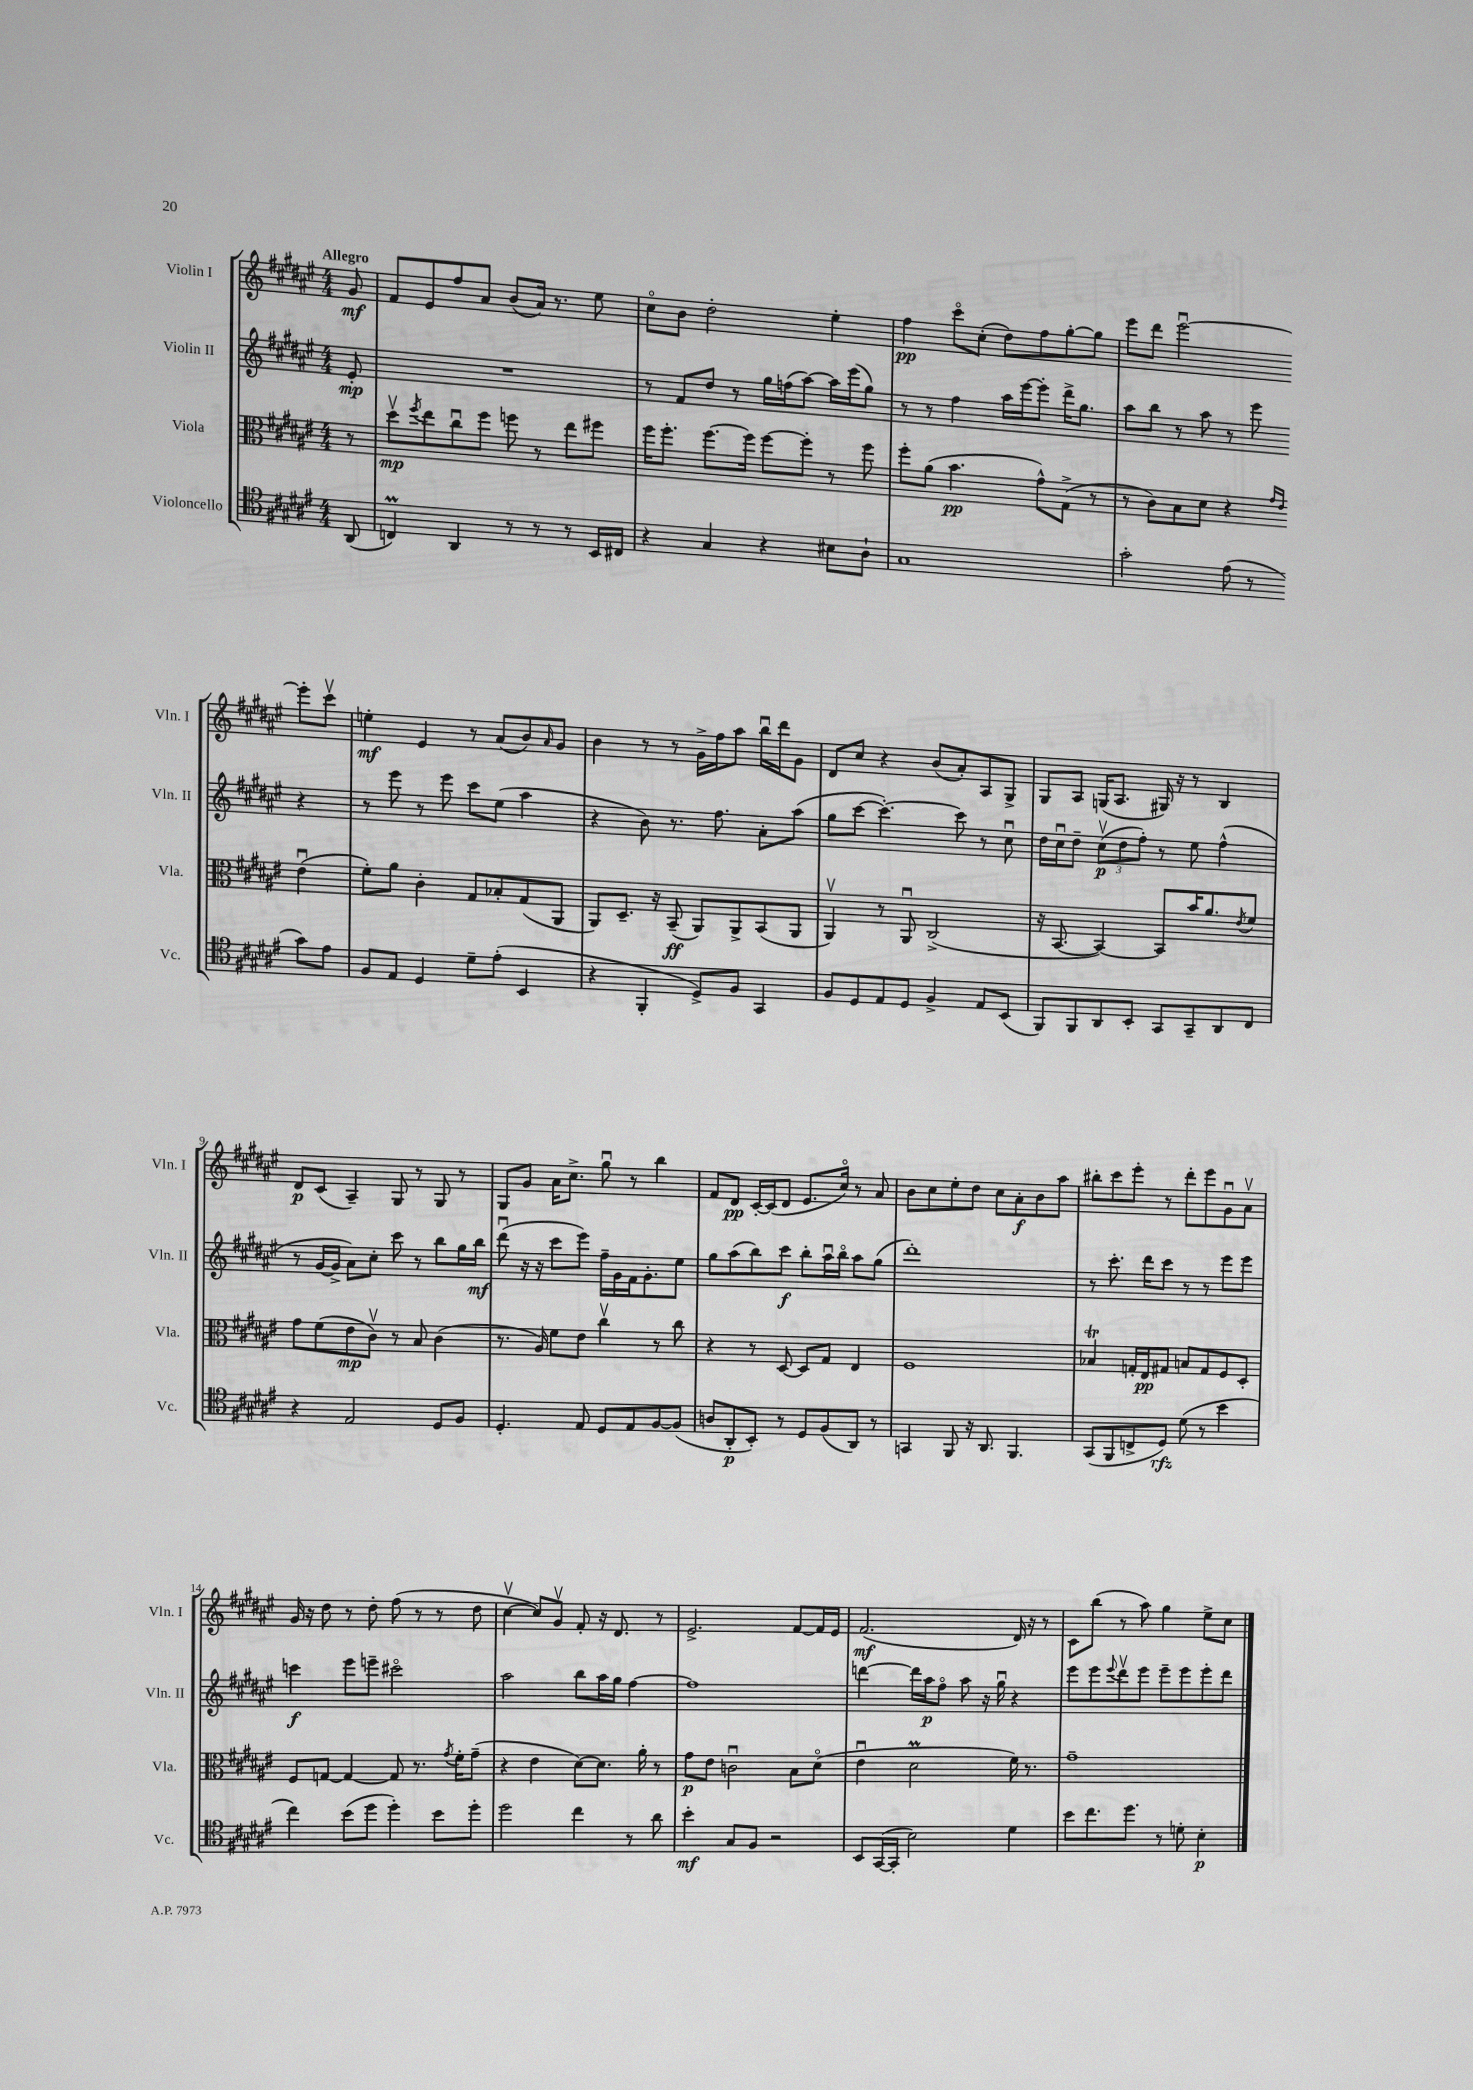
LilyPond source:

<<
\new StaffGroup <<
\new Staff = "s0" \with { instrumentName = "Violin I" shortInstrumentName = "Vln. I" } {
    \clef treble \key fis \major \numericTimeSignature \time 4/4 \partial 8 \tempo "Allegro"
    gis'8\mf |
    fis'8 eis'8 fis''8 ais'8 b'8( ais'16) r8. eis''8 |
    cis''8\flageolet b'8 dis''2-. eis''4-. |
    fis''4\pp cis'''8\flageolet cis''8-.( dis''8) fis''8 gis''8~-. gis''8 |
    eis'''8 dis'''8 eis'''2~\downbow eis'''8-. cis'''8\upbow |
    e''4-.\mf eis'4 r8 ais'8( b'8) \grace { ais'16 } gis'8 |
    b'4 r8 r8 gis'16-> fis''16 ais''8 b''16\downbow dis'''16 gis'8 |
    dis'8 cis''8 r4 b'8( ais'8-.) ais8 gis8-> |
    gis8 ais8 g16( ais8. gis16) r16 r8 b4 |
    dis'8\p cis'8( ais4--) gis8 r8 gis8 r8 |
    gis8 gis'8 ais'16 cis''8.-> gis''8\downbow r8 b''4 |
    fis'8 dis'8\pp cis'16~-. cis'16( dis'8 eis'8. cis''16\flageolet) r8 ais'8 |
    b'8 cis''8 eis''8-. dis''8 cis''8 ais'8-.\f b'8 ais''8 |
    bis''8-. cis'''8 eis'''8-. r8 dis'''8-. eis'''8 gis'8\downbow ais'8\upbow |
    gis'16 r16 dis''8 r8 dis''8-. fis''8( r8 r8 dis''8 |
    cis''4~\upbow cis''8) gis'8\upbow fis'8-. r16 dis'8. r8 |
    eis'2.-> fis'8~ fis'16 eis'16 |
    fis'2.\mf( dis'16) r16 r8 |
    cis'8 b''8( r8 ais''8) gis''4 eis''8-> cis''8 \bar "|." |
}
\new Staff = "s1" \with { instrumentName = "Violin II" shortInstrumentName = "Vln. II" } {
    \clef treble \key fis \major \numericTimeSignature \time 4/4 \partial 8
    eis'8-.\mp |
    R1 |
    r8 fis'8 dis''8 r8 gis''16 f''16( ais''8~) ais''16 eis'''16( gis''8) |
    r8 r8 fis''4 ais''16 eis'''16~ eis'''8-. dis'''16-> gis''8. |
    ais''8 b''8 r8 ais''8 r8 eis'''8 r4 |
    r8 eis'''8 r8 eis'''8 cis'''8 eis''8( ais''4 |
    r4 b'8) r8. fis''8. ais'8-. ais''8( |
    gis''8 cis'''8~ cis'''4.~-.) cis'''8 r8 cis''8\downbow |
    dis''16 cis''16\downbow dis''8-- \tuplet 3/2 { cis''8\upbow\p( dis''8 fis''8-.) } r8 eis''8 fis''4-^( |
    r8 gis'16~ gis'16-> ais'8) cis''8-. cis'''8 r8 b''8 gis''16 b''16\mf |
    dis'''8\downbow( r16 r16 cis'''8 eis'''8) fis''16-- gis'16 fis'16 gis'8.-. eis''8 |
    gis''8 ais''8( b''8) cis'''8\f b''8-. ais''16\downbow b''16\flageolet ais''8 gis''8( |
    dis'''1-.) |
    r8 cis'''8.-. dis'''16 cis'''8 r8 r8 eis'''8 eis'''8 |
    c'''4\f eis'''8 e'''8-- cis'''2\flageolet |
    ais''2 b''8 ais''16 gis''16 fis''4~ |
    fis''1 |
    d'''4~ d'''16 ais''16\p fis''8\flageolet ais''8 r16 gis''16\downbow r4 |
    eis'''8 eis'''8 \appoggiatura { eis'''8 } dis'''8\upbow eis'''8 eis'''8-- eis'''8 eis'''8-. dis'''8 \bar "|." |
}
\new Staff = "s2" \with { instrumentName = "Viola" shortInstrumentName = "Vla." } {
    \clef alto \key fis \major \numericTimeSignature \time 4/4 \partial 8
    r8 |
    dis''8\upbow\mp \acciaccatura { fis''8 } eis''8 cis''8\downbow fis''8 f''8 r8 eis''8 fis''8 |
    fis''16 fis''8.-. fis''8.~ fis''16 fis''8~ fis''8-. r8 fis''8 |
    fis''8-. ais'8( b'4.\pp gis'8-^) gis8->( r8 |
    r8 cis'8) b8 dis'8 r4 \grace { gis'16 eis'16 } eis'4\downbow( |
    fis'8-.) ais'8 cis'4-. gis8 bes8-. gis8( ais,8 |
    ais,8) dis8.-- r16 b,8--\ff( ais,8) ais,8-> b,8( ais,8 |
    ais,4\upbow) r8 ais,8\downbow cis2->( |
    r16 b,8.~ b,4~) b,8 b'16 ais'8. \acciaccatura { eis'8 } fis'8 |
    gis'8 fis'8( eis'8\mp cis'8\upbow) r8 b8 cis'4( |
    r8. ais16) fis'8 eis'8 cis''4\upbow r8 cis''8 |
    r4 r8 dis8~ dis8 gis8 eis4 |
    fis1 |
    bes4\trill g16-. eis16\pp gis8 b8 gis8 fis8 dis8-. |
    fis8 g8~ g4~ g8 r8. \acciaccatura { gis'8 } fis'16-. gis'8--( |
    r4 eis'4 dis'8~) dis'8. ais'16-. r8 |
    gis'8\p eis'8 c'2\downbow b8 dis'8\flageolet( |
    eis'4\downbow dis'2\prall fis'16) r8. |
    gis'1-- \bar "|." |
}
\new Staff = "s3" \with { instrumentName = "Violoncello" shortInstrumentName = "Vc." } {
    \clef tenor \key fis \major \numericTimeSignature \time 4/4 \partial 8
    ais,8( |
    c4\prall) ais,4 r8 r8 r8 b,16 cis16 |
    r4 gis4 r4 bis8 ais8-! |
    gis1 |
    gis'2-. eis'8( r8 gis'8) eis'8 |
    fis8 eis8 dis4 dis'8-- eis'8-.( b,4 |
    r4 fis,4-. dis8->) fis8 gis,4 |
    fis8 dis8 eis8 dis8 fis4-> eis8 b,8( |
    fis,8) fis,8 ais,8 b,8-. gis,8 gis,8-- ais,8 cis8 |
    r4 eis2 dis8 fis8 |
    dis4.-. eis8 dis8 eis8 fis8~ fis8( |
    a8 ais,8-.\p b,8-.) r8 dis8 fis8( ais,8) r8 |
    g,4 fis,8 r16 ais,8. fis,4. |
    gis,8( fis,8 c8-> dis8\rfz) dis'8( r8 b'4 |
    cis''4) b'8( dis''8 dis''4-.) b'8 dis''8-. |
    dis''2 cis''4 r8 ais'8 |
    b'4-.\mf gis8 fis8 r2 |
    b,8 gis,16~( gis,16-. b2) dis'4 |
    b'8 cis''8. dis''8. r8 d'8-. b4-.\p \bar "|." |
}
>>
>>
